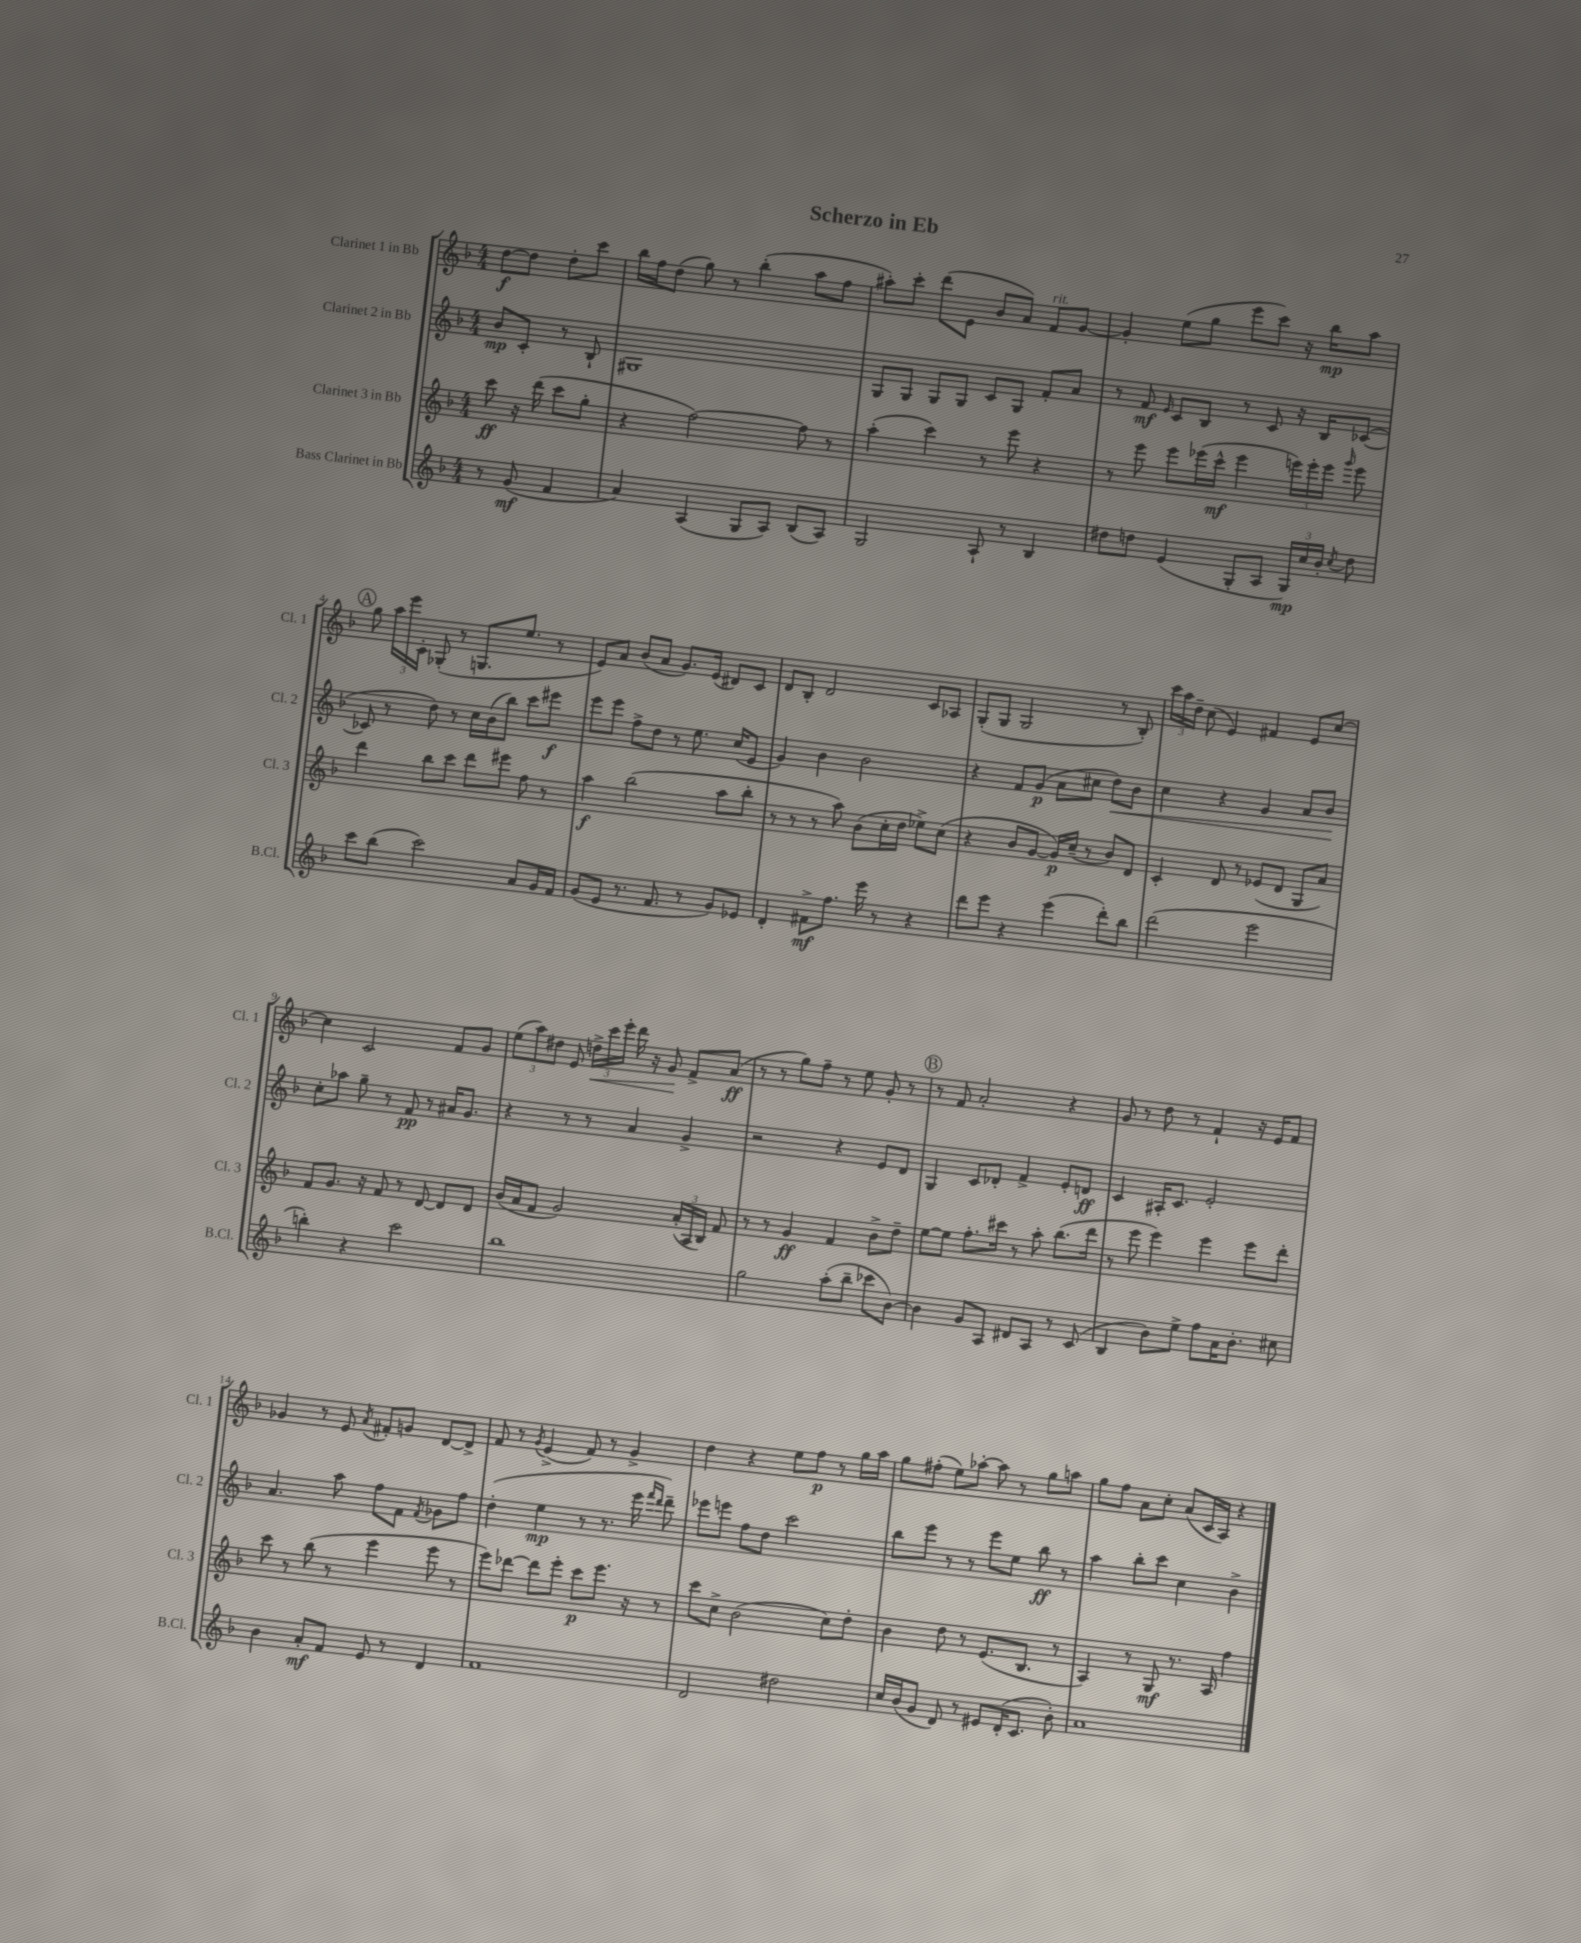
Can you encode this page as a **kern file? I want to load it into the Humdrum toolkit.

**kern	**kern	**kern	**kern
*staff4	*staff3	*staff2	*staff1
*clefG2	*clefG2	*clefG2	*clefG2
*k[b-]	*k[b-]	*k[b-]	*k[b-]
*M4/4	*M4/4	*M4/4	*M4/4
8r	8ccc	8b-	[8dd
(8g	16r	8c'	8dd]
.	(16ddd	.	.
4f	8ccc	8r	8dd'
.	8gg'	8B-`	8ccc
=	=	=	=
4a)	4r	1G#	16bb-
.	.	.	16ff
.	.	.	(8dd
(4A	[2ff)	.	8gg)
.	.	.	8r
8G	.	.	(4bb-'
8A)	.	.	.
(8B-	8ff]	.	8aa
8A)	8r	.	8ff
=	=	=	=
2G	(4aa'	8G	8aa#')
.	.	8G	8ccc'
.	4ccc)	8G	(8ddd
.	.	8G	8e
8A`	8r	8c	8b-
8r	8eee	8G	8a)
4B-	4r	8f'	8f
.	.	8a	[8g
=	=	=	=
8dd#	8r	8r	4g']
8dd	8eee	8f	.
.	.	16qqe	.
(4e	8eee	8c	(8ee
.	(16eee-	8B-	8gg
.	16ccc^^	.	.
8G'	4eee-	8r	8eee
8A	.	8c	8ccc)
24G)	24eee)	16r	16r
24cc	24eee'	.	.
.	.	16B-	16bb-
24b-'	24eee	.	.
8qcc	16qqggg	.	.
8dd	8eee	([8c-	8aa
=	=	=	=
8ccc	4ddd	8c-]	8gg
(8bb-	.	8r	24aa
.	.	.	24eee
.	.	.	24c'
2ccc)	8bb-	8dd)	(8G-'
.	8ccc	8r	8r
.	8ddd	16cc	8.G
.	.	(16b-	.
.	8eee#	8bb-)	.
.	.	.	8.ee
8a	8ff	8ccc	.
16g	8r	8eee#	8r
16f	.	.	.
=	=	=	=
(8g	4aa	8eee	8e)
8e	.	8eee	8a
8.r	(2bb-	8ff^	(8b-
.	.	8dd	8a
8.f	.	.	.
.	.	8r	8.g)
8r	.	8.ee	.
.	.	.	(16e
8g)	8aa	.	8d#)
.	.	(16cc	.
8e-	8bb-'	8e	8c
=	=	=	=
4d'	8r	4g)	8d
.	8r	.	8B-'
8f#^	8r	4b-	2d
8.ff	8aa)	.	.
.	(8b-	2b-	.
16eee	.	.	.
8r	16cc'	.	.
.	16dd	.	.
4r	8ee-^)	.	8c
.	(8cc	.	8A-
=	=	=	=
8ddd	4r	4r	(8G'
8eee	.	.	8G
4r	8b-	8f	2G
.	[8g	(8g	.
(4eee	16g])	8a	.
.	(16cc~	.	.
.	8r	8cc#	.
8ddd')	8b-)	8dd)	8r
8bb-	8d	8b-	8B-')
=	=	=	=
(2ddd	4c'	4cc	24ccc
.	.	.	24aa
.	.	.	24dd~
.	.	.	(8cc
.	8d	4r	4e)
.	8r	.	.
2eee	(8e-	4g	4f#
.	8d	.	.
.	8G	8a	8e
.	8a)	8b-	[8cc
=	=	=	=
4bb')	8f	8cc'	4cc]
.	8.g	8aa-	.
4r	.	8gg~	2c
.	16r	.	.
.	8f	8r	.
2ccc	8r	8f	.
.	[8d	8r	.
.	8d]	16a#	8f
.	.	8.g	.
.	8d	.	8g
=	=	=	=
1bb-	(16b-	4r	(12ee
.	16a	.	.
.	.	.	12aa)
.	8f	.	.
.	.	.	12dd#
.	2g)	8r	8e
.	.	8r	24dd^
.	.	.	24ccc
.	.	.	24eee'
.	.	4a	16ddd
.	.	.	16r
.	.	.	8g
.	(24a'	4g^	8f^
.	24A	.	.
.	24B-)	.	.
.	8f	.	(8a
=	=	=	=
2gg	8r	2r	8r
.	8r	.	8r
.	4g	.	8gg)
.	.	.	8ff~
(8aa'	4f	4r	8r
8bb-~	.	.	8ee
8ccc-	8b-^	8e	8g'
[8b-)	8dd~	8d	8r
=	=	=	=
4b-]	[8ee	4G	8r
.	8ee]	.	8f
8g	8.ff'	8c	2a'
8A	.	8d-'	.
.	16ccc#	.	.
8d#	8r	4f^	.
8A	8aa'	.	.
8r	(8.bb-	8e'	4r
(8c	.	8d	.
.	16ddd	.	.
=	=	=	=
4B-	8r	4c	8g
.	8eee	.	8r
8b-)	4eee)	16A#'	8dd
.	.	8.c	.
8ee^	.	.	8r
8ff	4eee	2e'	4f`
16a	.	.	.
8.b-'	.	.	.
.	8eee	.	16r
.	.	.	16e
8cc#	8ddd'	.	8f
=	=	=	=
4b-	8ccc	4.a	4g-
.	8r	.	.
8a'	(8bb-	.	8r
8f	8r	8aa	8e
.	.	.	8qa
8e	4eee	8ff	8f#'
8r	.	8f	8g
.	.	8qf	.
4d	8eee	8g-	[8d
.	8r	8ff	8d^]
=	=	=	=
1f	8eee)	(4dd'	8f
.	[8ddd-	.	8r
.	.	.	8qg
.	8ddd-]	4ee	(4e^
.	8eee'	.	.
.	8ccc	8r	8f)
.	8.eee	8.r	8r
.	.	.	4g^
.	16r	16eee	.
.	.	16qqfff	.
.	.	16qqddd	.
.	8r	8ddd~)	.
=	=	=	=
2d	8ccc	8eee-	4dd
.	8cc^	8eee	.
.	(2b-	8ff	4r
.	.	8dd	.
2dd#	.	2ccc	8ee
.	.	.	8ff
.	8cc)	.	8r
.	8dd'	.	16gg
.	.	.	16aa
=	=	=	=
16cc	4b-	8bb-	8gg
(16b-	.	.	.
8g	.	8eee	(8ff#'
8d)	8dd	8r	8ee)
8r	8r	8r	[8aa-'
8e#	(8.e	8eee	8aa-]
(16d'	.	8ee	8r
8.c	8.B-	.	.
.	.	8bb-	8gg
8b-')	8r	8r	8aa
=	=	=	=
1a	4A)	4aa	8gg
.	.	.	8ff
.	8r	8bb-'	8a
.	8G	8ccc	8cc'
.	8.r	4cc	(8a
.	.	.	16c
.	16A	.	16A)
.	4ff	4b-^	4r
==	==	==	==
*-	*-	*-	*-
